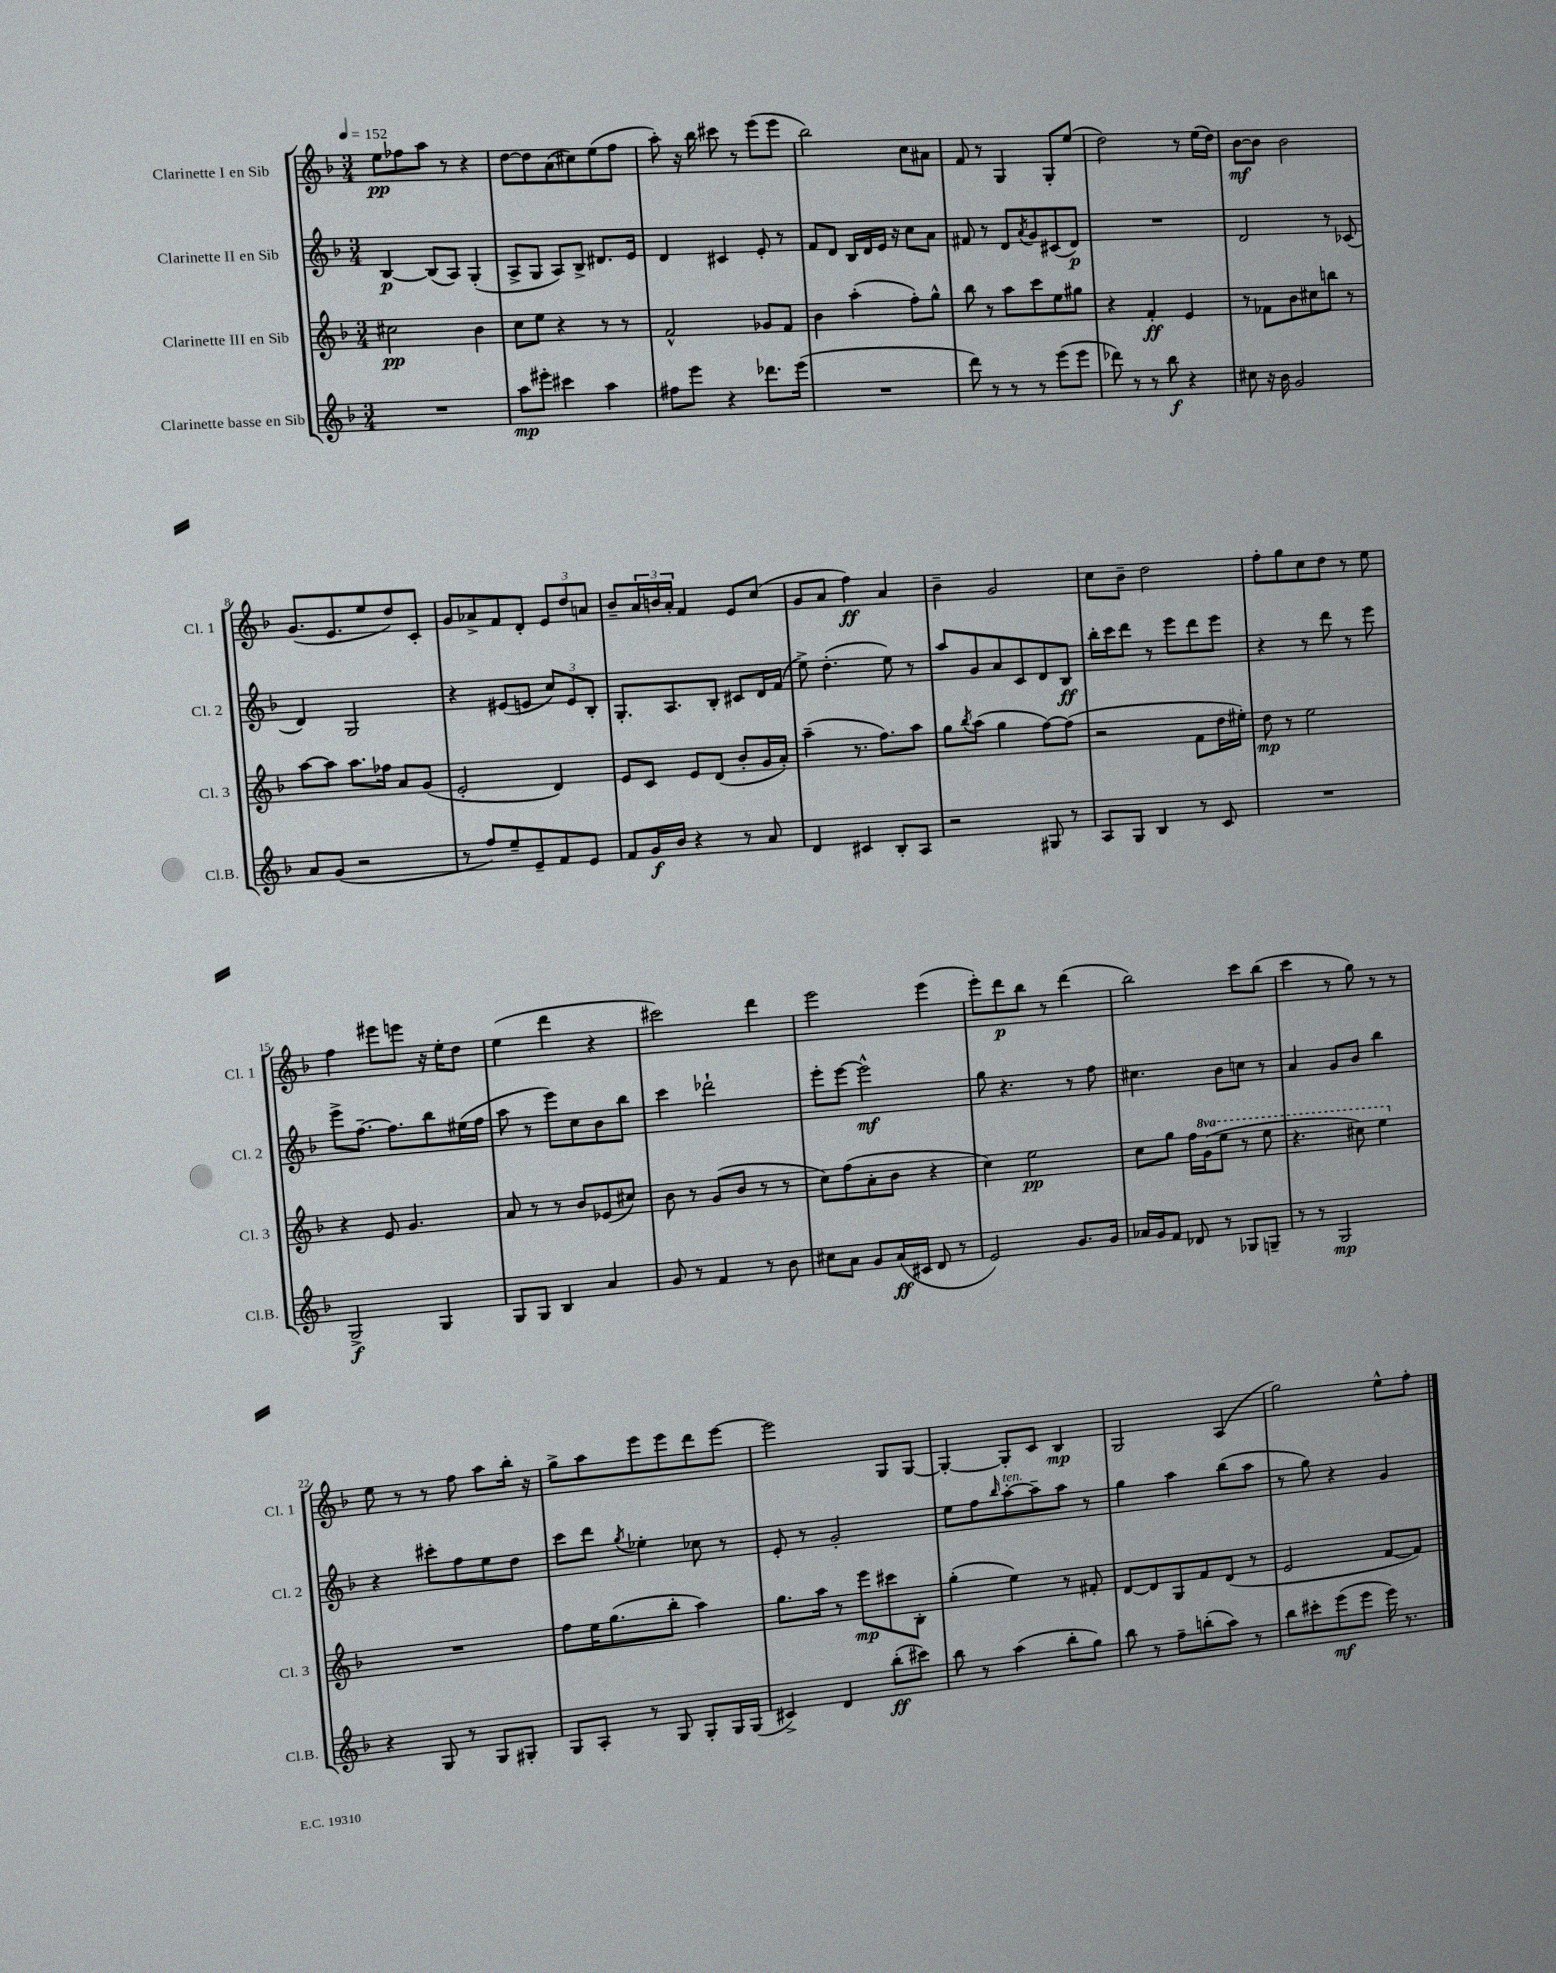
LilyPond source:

<<
\new StaffGroup <<
\new Staff = "s0" \with { instrumentName = "Clarinette I en Sib" shortInstrumentName = "Cl. 1" } {
    \clef treble \key f \major \numericTimeSignature \time 3/4 \tempo 4 = 152
    e''8\pp fes''8 a''8 r8 r4 |
    d''8~ d''8 a'8( cis''8) e''8( f''8 |
    a''8-.) r16 bes''16 cis'''8 r8 e'''8( e'''8 |
    bes''2) c''8 ais'8 |
    f'8 r8 g4 g8-. e''8( |
    d''2) r8 e''16( d''16) |
    bes'8~\mf bes'8 bes'2 |
    g'8.( e'8. e''8 d''8) c'8-. |
    g'8 aes'8-> f'8 d'8-. \tuplet 3/2 { e'8 d''8 a'8 } |
    bes'8-- \tuplet 3/2 { a'16 b'16 a'16-. } f'4 e'8 c''8( |
    g'8 a'8 f''4\ff) a'4 |
    bes'4-- g'2 |
    c''8 bes'8-- d''2 |
    f''8-. g''8 c''8 d''8 r8 e''8 |
    f''4 eis'''8 e'''8 r16 e''16-. d''8 |
    e''4( d'''4 r4 |
    cis'''2) d'''4 |
    e'''2 e'''4( |
    e'''8-.) d'''8\p bes''8 r8 d'''4( |
    bes''2) c'''8 bes''8( |
    c'''4 r8 g''8) r8 r8 |
    e''8 r8 r8 f''8 a''8 bes''16-. r16 |
    g''8-> a''8 e'''8 e'''8 d'''8 e'''8~ |
    e'''2 g8 g8~ |
    g4~-. g8-. c'8 bes4\mp |
    g2 a4( |
    g''2) e''8-^ f''8-. \bar "|." |
}
\new Staff = "s1" \with { instrumentName = "Clarinette II en Sib" shortInstrumentName = "Cl. 2" } {
    \clef treble \key f \major \numericTimeSignature \time 3/4
    bes4~\p bes8( a8) g4-.( |
    a8-> g8 a8) bes8-> dis'8. e'16 |
    d'4 cis'4 e'8-. r8 |
    f'8 d'8 bes16 d'16 e'16 r16 c''8 a'8 |
    fis'8 r8 d'8 \acciaccatura { a'8 } g'8 cis'8( d'8\p) |
    R2. |
    d'2 r8 ces'8( |
    d'4) g2 |
    r4 eis'8( e'8 \tuplet 3/2 { c''8) e'8 bes8-. } |
    g8.-. a8. bes8-. cis'8 d'16 f'16( |
    e''8->) d''4.-.( e''8) r8 |
    a''8 g'8 a'8 c'8 d'8 bes8\ff |
    bes''16-. c'''16 d'''8 r8 e'''8 d'''8 e'''8 |
    r4 r8 d'''8 r8 e'''8 |
    e'''8-> f''8.~-- f''8. bes''8 eis''16( f''16 |
    a''8 r8 e'''8) c''8 bes'8 bes''8 |
    c'''4 des'''2-! |
    e'''8-. e'''8~ e'''2-^\mf |
    g''8 r4. r8 f''8 |
    cis''4. bes'8 c''8 r8 |
    a'4 g'8 bes'8 bes''4 |
    r4 cis'''8-. f''8 e''8 d''8 |
    c'''8 d'''8 \acciaccatura { g''8 } ees''4-. ces''8 r8 |
    e'8-. r8 g'2-. |
    e''8 f''8 \grace { bes''16 } a''8~-.^\markup { \italic "ten." } a''8-- a''8 r8 |
    g''4 a''4 bes''8( a''8 |
    r8 g''8) r4 g'4 \bar "|." |
}
\new Staff = "s2" \with { instrumentName = "Clarinette III en Sib" shortInstrumentName = "Cl. 3" } {
    \clef treble \key f \major \numericTimeSignature \time 3/4 \set Staff.ottavationMarkups = #ottavation-simple-ordinals
    cis''2\pp bes'4 |
    c''8 e''8 r4 r8 r8 |
    f'2-^ ges'8 f'8 |
    bes'4 a''4-.( f''8-.) g''8-^ |
    bes''8 r8 a''8 c'''8 e''8 gis''8 |
    r4 f'4-.\ff e'4 |
    r8 fes'8 bes'8 cis''8 b''8 r8 |
    a''8~ a''8 a''8. fes''16 a'8 g'8( |
    e'2-. d'4) |
    e'8 c'8 e'8 d'8( bes'8-. g'16 a'16-.) |
    a''4--( r8. f''8.) a''8 |
    g''8 \acciaccatura { bes''8 } a''8( g''4 f''8~) f''8( |
    r2 f'8 d''16 eis''16-.) |
    d''8\mp r8 e''2 |
    r4 e'8 g'4. |
    a'8 r8 r8 bes'8 ees'8( cis''8) |
    bes'8 r8 g'8( bes'8 r8 r8 |
    c''8) f''8( a'8-. bes'8 r4 |
    c''4) e''2\pp |
    c''8 g''8 f''16 \ottava #1 g''16( e'''8 r8 e'''8 |
    r4. cis'''8) e'''4 \ottava #0 |
    R2. |
    f''8 e''16 g''8.( bes''8-. a''4) |
    g''8. a''16 r8 e'''8\mp cis'''8 bes8-. |
    g''4-.( e''4) r8 fis'8-. |
    d'8~ d'8 g8 f'8 d'8( r8 |
    e'2 f'8~ f'8) \bar "|." |
}
\new Staff = "s3" \with { instrumentName = "Clarinette basse en Sib" shortInstrumentName = "Cl.B." } {
    \clef treble \key f \major \numericTimeSignature \time 3/4
    R2. |
    a''8\mp eis'''8-. cis'''4 a''4 |
    fis''8 e'''8 r4 des'''8. e'''16( |
    R2. |
    d'''8) r8 r8 r8 e'''8( e'''8 |
    des'''8) r8 r8 bes''8\f r4 |
    cis''8 r16 bes'16 g'2 |
    a'8 g'8( r2 |
    r8 f''8) e''8-- e'8-- f'8 e'8 |
    f'8 g'16\f bes'16 r4 r8 a'8 |
    d'4 cis'4 bes8-. a8 |
    r2 gis8 r8 |
    a8 g8 bes4 r8 c'8 |
    R2. |
    g2->\f g4 |
    g8 g8 bes4 a'4 |
    g'8 r8 f'4 r8 bes'8 |
    cis''8 a'8 g'8 a'16\ff( cis'16 d'8 r8 |
    e'2) g'8. g'16 |
    aes'16 g'16 f'8 des'8 r8 ges8 g8-- |
    r8 r8 g2\mp |
    r4 g8 r8 g8 gis8-. |
    g8 a8-. r8 g8 g8-. g16 g16( |
    cis'4->) d'4 bes''8-.\ff( cis'''8) |
    bes''8 r8 a''4( bes''8-. g''8) |
    bes''8 r8 f''8-- b''8-.( a''8) r8 |
    bes''8 cis'''8-. e'''8\mf( e'''8 e'''16) r8. \bar "|." |
}
>>
>>
